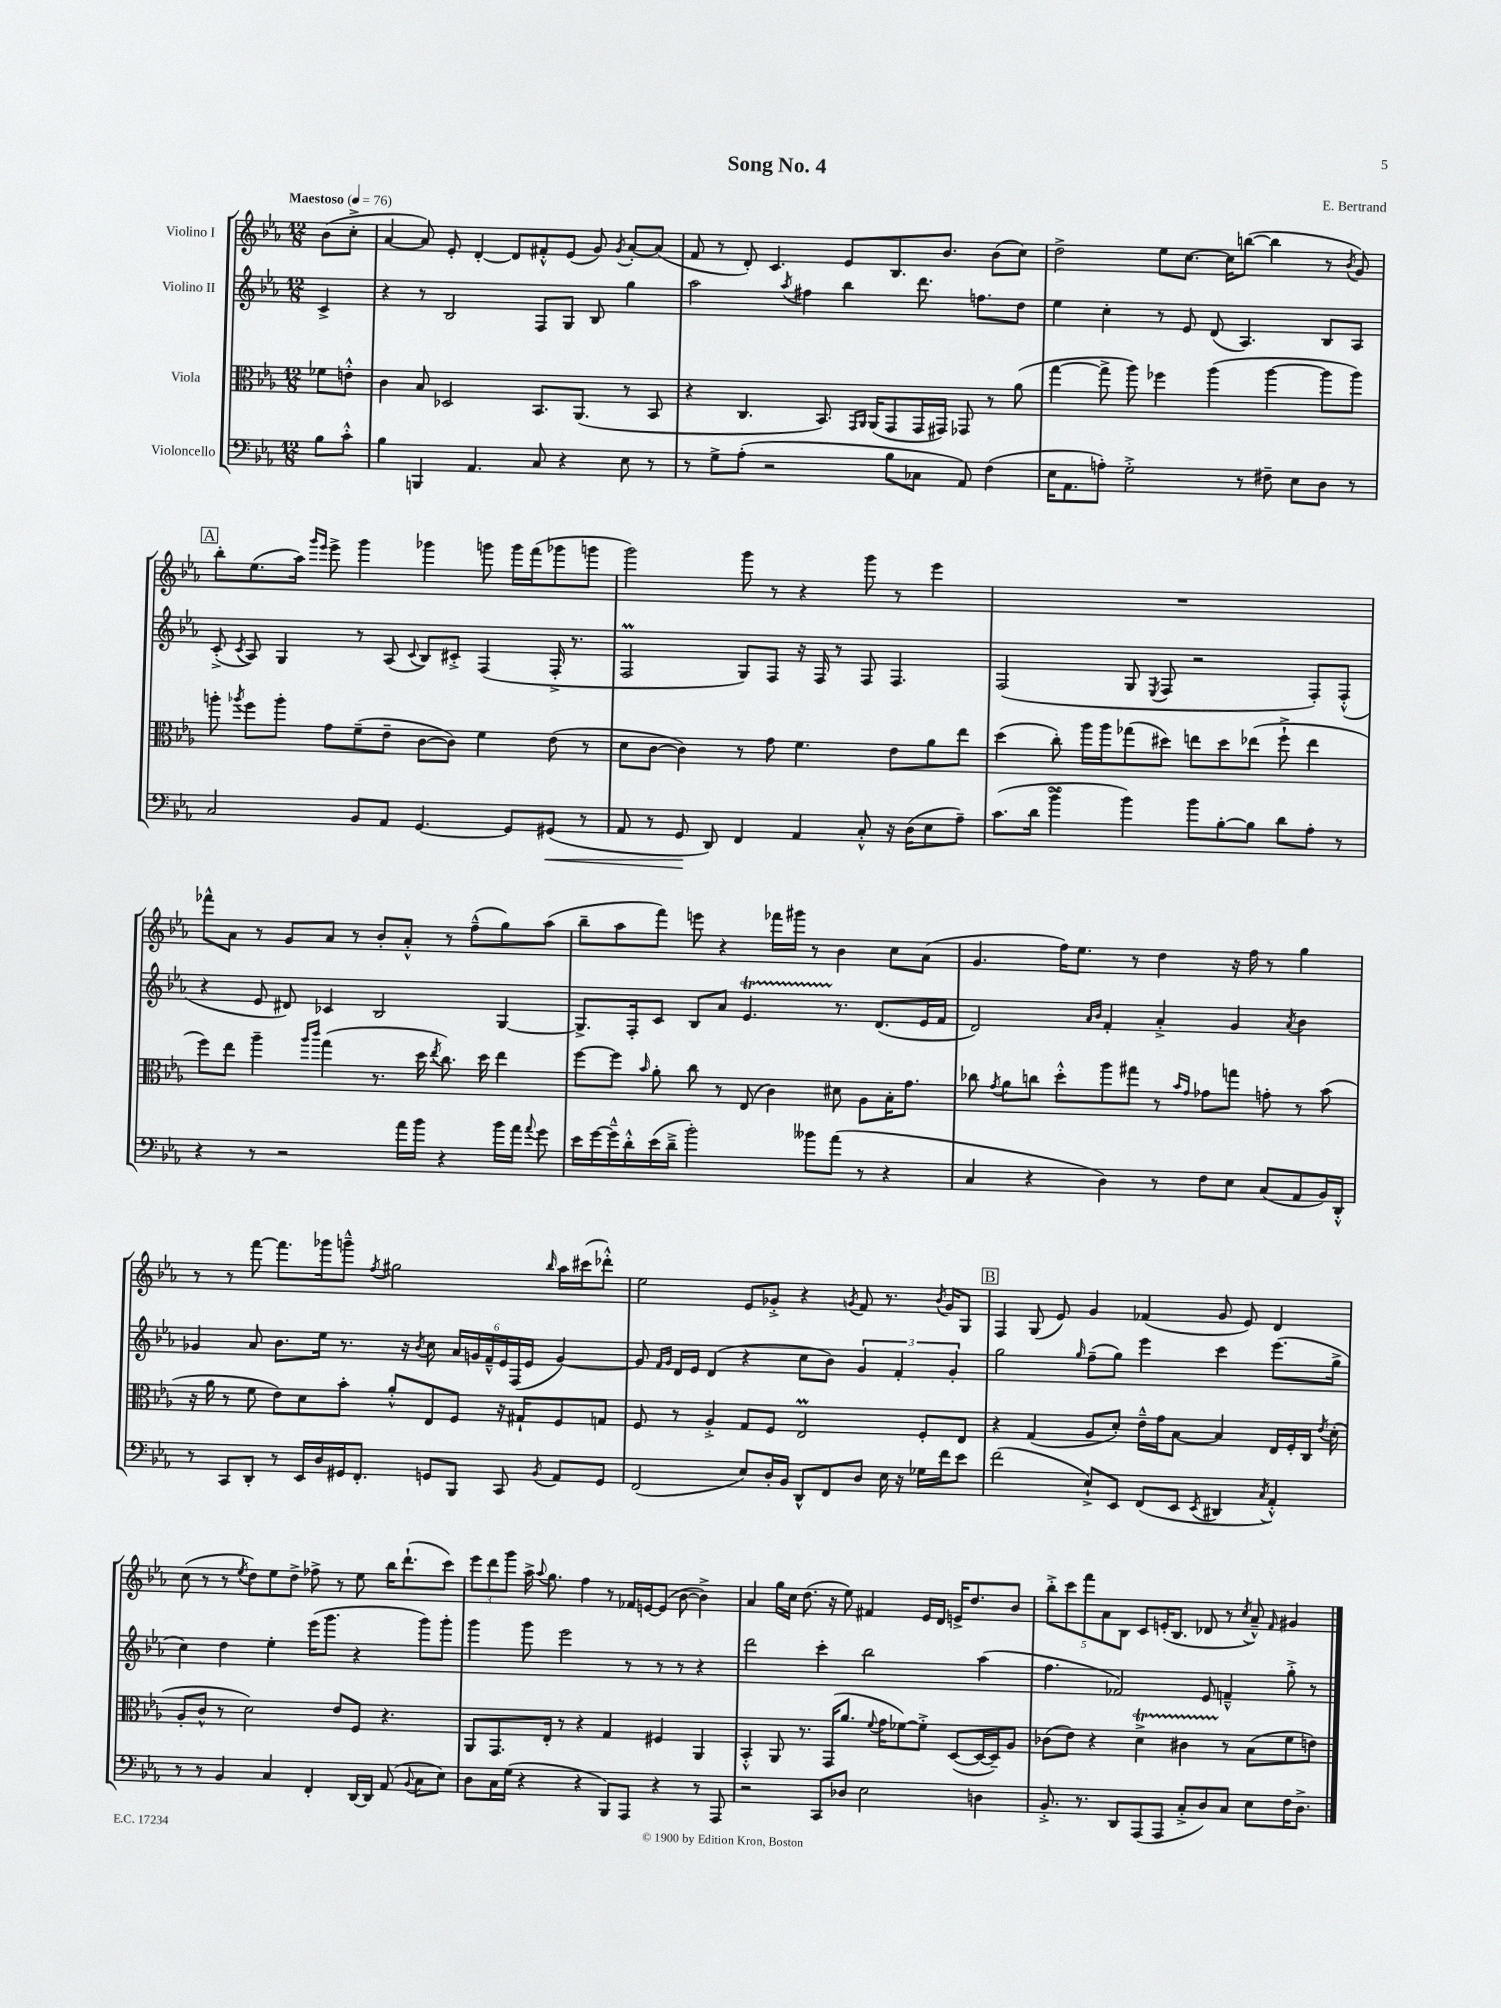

**kern	**dynam	**kern	**kern	**kern
*part4	*part4	*part3	*part2	*part1
*staff4	*staff4	*staff3	*staff2	*staff1
*I"Violoncello	*	*I"Viola	*I"Violino II	*I"Violino I
*clefF4	*	*clefC3	*clefG2	*clefG2
*k[b-e-a-]	*	*k[b-e-a-]	*k[b-e-a-]	*k[b-e-a-]
*M12/8	*	*M12/8	*M12/8	*M12/8
*MM76	*	*MM76	*MM76	*MM76
=	=	=	=	=
!	!	!	!	!LO:TX:a:B:t=Maestoso
8B-\L	.	8f-X\L	4c^/	(8b-\L
8c'^^\J	.	8en'^^\J	.	8cc'^\J
=1	=1	=1	=1	=1
4B-\	.	4c\	4r	[4a-/
4BBBn/	.	8B-/	8r	8a-/])
.	.	2D-X/	2B-/	8e-'/
4.AA-/	.	.	.	[4d'/
.	.	.	.	8d/L]
8C/	.	8.BB-/L	8F/L	8f#X'^^/
4r	.	.	8G/J	(8e-/J
.	.	(8.AA-/J	.	.
.	.	.	8B-/	8g/)
.	.	.	.	8qg/
8E-\	.	8r	4gg\	[8a-'/L
8r	.	8BB-/	.	(8a-/J]
=2	=2	=2	=2	=2
8r	.	4r	2aa-\	8f/
8G^\L	.	.	.	8r
(8A-'\J	.	4.C/	.	8d'/)
2r	.	.	.	4.c/
.	.	.	8qaa-/	.
.	.	.	4ff#X\	.
.	.	8.BB-/)	.	.
.	.	.	4bb-\	8e-/L
.	.	16qqGG/LL	.	.
.	.	16qqAA-/JJ	.	.
.	.	(16AA-/KL	.	.
8B-\L	.	8GG/	.	8.B-/
8C-X\J	.	16GG/L	8.ddd\	.
.	.	16GG#X/JJ)	.	8.b-/J
8AA-/)	.	8GG-X/	.	.
.	.	.	8.ffn\L	.
(4F\	.	8r	.	(8b-\L
.	.	(8a-\	8dd\J	8cc\J)
=3	=3	=3	=3	=3
16E-\KL	.	[4gg\	4ee-\	2dd^\
8.AA-\	.	.	.	.
8An'\J)	.	8gg^\]	4cc'\	.
2G'^\	.	8aa-\)	.	.
.	.	4ff-X\	8r	8ee-\L
.	.	.	8e-/	[8.cc\J
.	.	(4aa-\	(8d/	.
.	.	.	.	16cc\KL]
8r	.	.	4.A-/)	([8bbn\J
8F#X~\	.	[4aa-\	.	4bb\]
8E-\L	.	.	.	.
8D\J	.	8aa-\L]	8B-/L	8r
.	.	.	.	8qb-/
8r	.	8aa-\J)	8A-/J	8g/)
!!LO:LB:g=z
!!LO:REH:place=s1:t=A
=4	=4	=4	=4	=4
2C/	.	8aan'\	(8c'^/	8bb-'\L
.	.	8qaa-X/	8qc/	.
.	.	8ff\L	8A-/)	(8.ee-\
.	.	8aa-'\J	4G/	.
.	.	.	.	16aa-\Jk)
.	.	.	.	16qqggg/LL
.	.	.	.	16qqeee-/JJ
.	.	8g\L	.	8eee-^\
8BB-/L	.	(8f~\	8r	4ggg\
8AA-/J	.	8e-~\J	(8A-/	.
.	.	.	8qqc/	.
[4.GG/	.	[8c\L	8B-/L)	4ggg-X\
.	.	8c\J])	8c#X'^/J	.
.	.	4f\	(4F/	8gggn\
8GG/L]	.	.	.	16ggg\LL
.	.	.	.	(16fff\J
!	!LO:HP:b	!	!	!
(8GG#X/J	<	(8e-\	16F'^/	8ggg-X\
.	.	.	8.r	.
8r	.	8r	.	8gggn\J
=5	=5	=5	=5	=5
8AA-/	.	8d\L	2FM/	2ggg\)
8r	.	[8c\J	.	.
8GG/	.	4c\])	.	.
8DD/)	[	.	.	.
4FF/	.	8r	8G/L)	8ggg\
.	.	8g\	8F/J	8r
4AA-/	.	4.f\	16r	4r
.	.	.	16F/	.
.	.	.	8r	.
8C'^^/	.	.	8F/	8ggg\
16r	.	8e-\L	4.F/	8r
(16D\KL	.	.	.	.
8E-\	.	8a-\	.	4eee-\
8A-~\J)	.	8ee-\J	.	.
=6	=6	=6	=6	=6
(8.c\L	.	(4dd\	(2F/	1.r
16d\Jk	.	.	.	.
4b-sSSS^\	.	8cc'\)	.	.
.	.	16aa-\LL	.	.
.	.	16aa-\J	.	.
4b-\)	.	(8gg-X\	8G/	.
.	.	.	8qE-/	.
.	.	8dd#X\J)	8F/	.
8b-\L	.	8een\L	2r	.
[8B-'\	.	8dd#\	.	.
8B-\J]	.	(8ee-X\J	.	.
8d\L	.	8ff`^\	.	.
8A-'\J	.	4ee-\	8F'/L)	.
8r	.	.	(8F'^^/J	.
!!LO:LB:g=z
=7	=7	=7	=7	=7
4r	.	8ff\L)	4r	8fff-X^^\L
.	.	8ee-\J	.	8a-\J
8r	.	4aa-~\	8e-/	8r
2r	.	.	8d#X/)	8g/L
.	.	16qqaa-/LL	.	.
.	.	16qqccc/JJ	.	.
.	.	(4gg\	4c-X/	8a-/J
.	.	.	.	8r
.	.	8.r	2B-/	8b-'/L
16a-\LL	.	.	.	8a-'^^/J
16b-\JJ	.	16dd\	.	.
.	.	8qee-/	.	.
4r	.	8.cc\)	.	8r
.	.	.	.	(8ff~^^\L
.	.	16dd\	.	.
16b-\LL	.	4ee-\	[4G/	8gg\)
16a-\JJ	.	.	.	.
8qqa-/	.	.	.	.
8g\	.	.	.	(8aa-\J
=8	=8	=8	=8	=8
16e-\LL	.	[8ff\L	8.G^/L]	8bb-~\L
[16g\	.	.	.	.
16g~^^\]	.	8ff\J]	.	8aa-\
16d'^^\	.	.	16F'/k	.
.	.	16qqb-/	.	.
(16e-\	.	8a-'\	8c/J	8fff\J)
16d~^\JJ	.	.	.	.
2b-'\)	.	8cc\	8B-/L	8eeen\
.	.	8r	8a-/J	4r
.	.	(8E-/	4.e-T/	.
.	.	4c\)	.	16fff-X\LL
.	.	.	.	16ggg#X\JJ
8b--X\L	.	.	.	8r
(8a-\J	.	8d#X\	8.r	4b-\
8r	.	8A-\L	.	.
.	.	.	(8.d/L	.
4r	.	16B-'\K	.	8cc\L
.	.	8.g\J	.	.
.	.	.	16e-/L	(8a-\J
.	.	.	16f/JJ	.
=9	=9	=9	=9	=9
4C/	.	8cc-X\	2d/)	4.g/
.	.	8qg/	.	.
.	.	8a-\L	.	.
4r	.	8ccn\J	.	.
.	.	8dd'^^\L	.	16ff\KL)
.	.	.	.	8.ee-\J
.	.	.	16qqa-/LL	.
.	.	.	16qqb-/JJ	.
4D\)	.	8aa-\	4f'/	.
.	.	8gg#X\J	.	8r
8r	.	8r	4a-'^/	4dd\
.	.	16qqb-/LL	.	.
.	.	16qqg/JJ	.	.
8F\L	.	8g-X\L	.	.
8E-\J	.	8ggn\J	4g/	16r
.	.	.	.	16ff\
(8C/L	.	8gn'\	.	8r
.	.	.	8qa-/	.
8AA-/	.	8r	4b-\	4gg\
16BB-/L)	.	(8b-\	.	.
16DD'^^/JJ	.	.	.	.
!!LO:LB:g=z
=10	=10	=10	=10	=10
8r	.	16r	4g-X/	8r
.	.	16a-\	.	.
8CC/L	.	8r	.	8r
8DD'/J	.	8f\	8a-/	[8fff\
8r	.	8e-\L)	8.b-\L	8.fff\L]
16EE-/LL	.	8d\	.	.
16D/	.	.	16ee-\Jk	16ggg-X\k
16GG#X/J	.	8b-'\J	8.r	8gggn~^^\J
8.FF'/J	.	.	.	.
.	.	.	.	8qff/
.	.	8a-'^^/L	.	2gg#X\
.	.	.	16r	.
.	.	.	8qb-/	.
8GGn/L	.	8E-/	8cc\	.
8BBB-/J	.	8F/J	24a-/LL	.
.	.	.	24gn/	.
.	.	.	24f~^^/	.
8CC/	.	16r	24e-/	.
.	.	.	(24F/	.
.	.	16G#X`/KL	.	.
.	.	.	24e-/JJ	.
8qBB-/	.	.	.	16qqbb-/
8AA-/L	.	8F/	[4g/)	16aa-\LL
.	.	.	.	(16ccc#X\J
8GG/J	.	8Gn/J	.	8ddd-X'^^\J)
=11	=11	=11	=11	=11
(2FF/	.	8F/	8g/]	2ee-\
.	.	.	16qqf/LL	.
.	.	.	16qqg/JJ	.
.	.	8r	16d/LL	.
.	.	.	16e-/JJ	.
.	.	4A-'^/	(4d/	.
8E-/L)	.	8G/L	4r	8e-/L
16D'/L	.	8F/J	.	8g-X'^/J
16BB-/JJ	.	.	.	.
8DD^^/L	.	2E-M/	8cc\L	4r
8FF/	.	.	8b-\J)	.
.	.	.	.	8qgn/
8D/J	.	.	6g/	8f/
16E-\	.	.	.	8.r
.	.	.	6f'/	.
16r	.	.	.	.
16G-X\LL	.	8F'/L	.	.
.	.	.	.	8qb-/
16f\J	.	.	.	16g/KL
.	.	.	6g'/	.
8e-\J	.	8E-/J	.	8G/J
!!LO:REH:place=s1:t=B
=12	=12	=12	=12	=12
(2f\	.	4r	2gg\	4F/
.	.	(4G/	.	(8G/
.	.	.	.	8e-/)
.	.	.	16qqgg/	.
8E-`^/L)	.	8A-/L	(8ff~\L	4g/
8EE-/J	.	8d'/J)	8gg\J)	.
(8FF/L	.	16e-~^^\LL	4eee-\	(4f-X/
.	.	16g\J	.	.
8EE-/J	.	[8B-\J	.	.
8qEE-/	.	.	.	.
4DD#X/	.	4B-/]	4ccc\	8g/
.	.	.	.	8e-/)
8qC/	.	.	.	.
4AA-'^^/)	.	16E-/LL	(8.eee-\L	4d/
.	.	16F'/	.	.
.	.	16C/JJ	.	.
.	.	8qe-/	.	.
.	.	(16d'\	16gg^\Jk	.
!!LO:LB:g=z
=13	=13	=13	=13	=13
8r	.	8A-'/L	4cc\)	(8cc\
8r	.	8c^^/J	.	8r
4BB-/	.	8r	4dd\	8r
.	.	.	.	8qee-/
.	.	2d\)	.	8dd\L)
4C/	.	.	4ee-'\	8ee-\
.	.	.	.	8dd^\J
4FF'/	.	.	(16eee-\KL	8ff-X^\
.	.	.	8.ggg\J	.
.	.	8e-/L	.	8r
[16DD/LL	.	8F/J	4r	8ee-\
16DD/JJ]	.	.	.	.
(8AA-/	.	4.r	.	16bb-\KL
.	.	.	.	(8.ddd`\
8qqBB-/	.	.	.	.
8C\L	.	.	8ggg\L)	.
8E-\J)	.	.	8ggg'\J	8ccc\J)
=14	=14	=14	=14	=14
8D\L	.	8AA-/L	4ggg\	12eee-\L
.	.	.	.	12ddd\
16C\L	.	8.GG/	.	.
.	.	.	.	12ggg\J
(16G\JJ	.	.	.	.
4r	.	.	8ggg\	16aa-^\
.	.	.	.	8qqaa-/
.	.	16E-'/Jk	.	8.gg\
.	.	8r	2eee-\	.
4r	.	4r	.	4ff\
8BBB-/L)	.	4G/	.	8r
8AAA-/J	.	.	8r	16f-X/LL
.	.	.	.	[16en/J
4r	.	4F#X/	8r	(8e/J]
.	.	.	8r	[8b-\
8r	.	4AA-/	4r	4b-^\])
8AAA-/	.	.	.	.
=15	=15	=15	=15	=15
2r	.	4BB-'^^/	2ddd\	4a-/
.	.	8AA-/	.	16gg\LL
.	.	.	.	16cc\JJ
.	.	8.r	.	(8.dd\
8CC/L	.	.	4ccc'\	.
.	.	(16GG/KL	.	16r
8D-X/J	.	8.a-/J	.	8ee-\)
2E-\	.	.	2bb-\	4f#X/
.	.	8qqf/	.	.
.	.	16g\KL	.	.
.	.	[8f-X\)	.	.
.	.	8f-'^\J]	.	16e-/LL
.	.	.	.	16d/JJ
.	.	([8D/L	.	16en^/KL
.	.	.	.	8.dd/
4Dn\	.	16D/L_	(4aa-\	.
.	.	16D~/J])	.	.
.	.	8A-/J	.	8b-/J
=16	=16	=16	=16	=16
8.BB-'^/	.	(8c-X\L	4.ff\	10bb-'^\L
.	.	.	.	10ccc\
.	.	8e-\J)	.	.
8.r	.	.	.	.
.	.	.	.	10fff\
.	.	4r	.	.
.	.	.	.	10a-\
8DD/L	.	.	2f-X/)	.
.	.	.	.	10B-\J
(8AAA-/	.	4dt^\	.	8c/L
8AAA-/J	.	.	.	(16en'/K
.	.	.	.	8.B-/J
8C'^/L	.	4c#XTTT\	.	.
8D/)	.	.	8e-/	8d-X/
8C/J	.	8r	4fn~^^/	8r
.	.	.	.	8qcc/
8E-\L	.	(8B-\L	.	8a-~^^/)
.	.	.	.	16qqf/
16F\K	.	8f\	8gg'^\	4g#X/
8.D^\J	.	.	.	.
.	.	8en\J)	8r	.
==	==	==	==	==
*-	*-	*-	*-	*-
